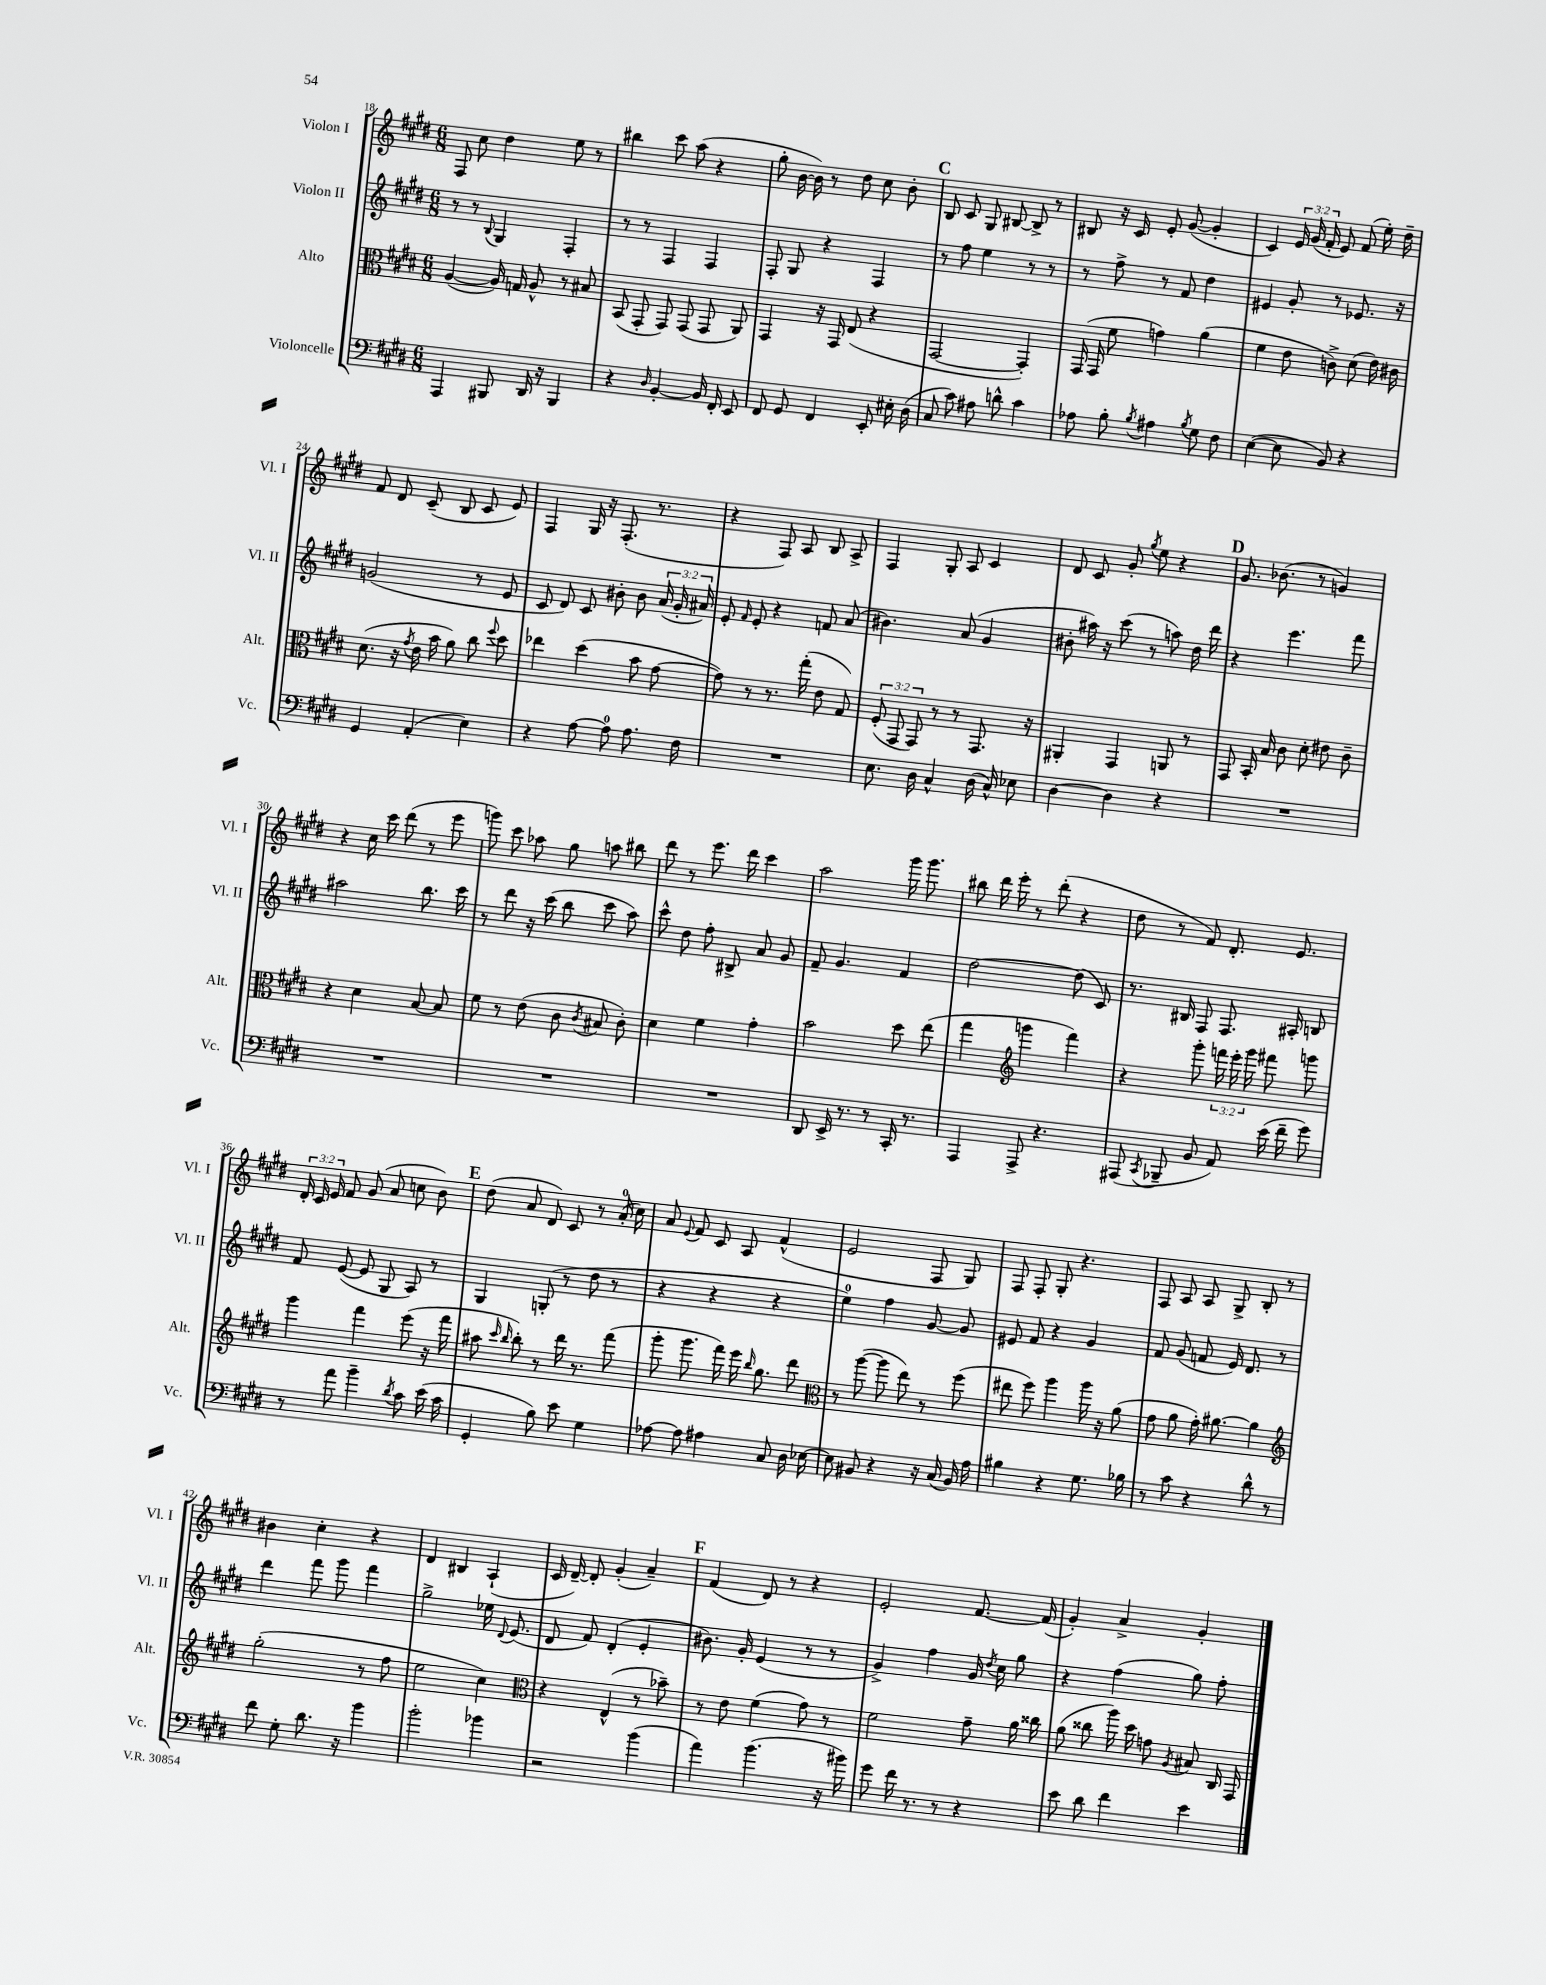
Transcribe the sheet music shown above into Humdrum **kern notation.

**kern	**kern	**kern	**kern
*part4	*part3	*part2	*part1
*staff4	*staff3	*staff2	*staff1
*I"Violoncelle	*I"Alto	*I"Violon II	*I"Violon I
*I'Vc.	*I'Alt.	*I'Vl. II	*I'Vl. I
*clefF4	*clefC3	*clefG2	*clefG2
*k[f#c#g#d#]	*k[f#c#g#d#]	*k[f#c#g#d#]	*k[f#c#g#d#]
*M6/8	*M6/8	*M6/8	*M6/8
=18	=18	=18	=18
4AAA/	([4A/	8r	8F#/
.	.	8r	8cc#\
.	.	8qqB/	.
8BBB#X/	16A/])	4G#/	4dd#\
.	16Gn/	.	.
16DD#/	8A^^/	.	.
16r	.	.	.
4BBB#/	8r	4F#'/	8ee\
.	8B#X/	.	8r
=19	=19	=19	=19
4r	(8BB/	8r	4bb#X\
.	8GG#'/	8r	.
16qqD#/	.	.	.
[4BB'/	8GG#/)	4F#/	8ccc#\
.	(8GG#/	.	(8aa\
16BB/]	8GG#/	4F#/	4r
16FF#'/	.	.	.
8EE/	8AA/)	.	.
=20	=20	=20	=20
8FF#/	4GG#/	8F#'/	8gg#'\
8GG#/	.	8G#/	[16b\
.	.	.	16b\])
4FF#/	16r	4r	8r
.	16GG#/	.	.
.	(8E/	.	8dd#\
8EE'/	4r	4F#/	8cc#\
16E#X'\	.	.	8b'\
(16D#\	.	.	.
!!LO:REH:place=s1:t=C
=21	=21	=21	=21
8C#/	[2GG#/	8r	8B/
8c#\)	.	8ff#\	8c#/
8A#X\	.	4ee\	8G#/
8dn^^\	.	.	[8B#X/
4c#\	4GG#'/])	8r	8B#^/]
.	.	8r	8r
=22	=22	=22	=22
8A-X\	(16GG#/	8r	8B#X/
.	16GG#/	.	.
8B'\	8f#\	8ff#^\	16r
.	.	.	16c#/
8qB/	.	.	.
4A#X\	4gn\)	8r	8e'/
.	.	8f#/	([8g#/
8qB/	.	.	.
8G#\	(4a\	4dd#\	4g#'/]
8F#\	.	.	.
=23	=23	=23	=23
([4E\	4f#\	4e#X/	4c#/)
8E\]	8e\	8g#'/	24e/
.	.	.	(24g#/
.	.	.	24f#'/
8BB/)	8cn^\)	8r	8e/)
4r	(8d#\	8.e-X/	(8f#/
.	16e\)	.	16ee'\)
.	16c#X\	16r	16dd#~\
!!LO:LB:g=z
=24	=24	=24	=24
4GG#/	(8.d#\	(2gn/	8f#/
.	.	.	8d#/
.	16r	.	.
.	8qg#/	.	.
(4AA'/	16e\	.	(8c#~/
.	16b\	.	.
.	8a\)	.	8B/
4E\)	8cc#\	8r	8c#/
.	8qqff#/	.	.
.	8dd#\	8e/	8e/)
=25	=25	=25	=25
4r	4ee-X\	8c#/	4F#/
.	.	8d#/)	.
[8A\	(4dd#\	8c#/	16G#/
.	.	.	16r
8A\]	.	8b#X'\	(8.F#'/
8.A\	8b\	8b#\	.
.	.	.	8.r
.	[8g#\	(24a/	.
.	.	24g#'/	.
16F#\	.	.	.
.	.	24a#X/)	.
=26	=26	=26	=26
2.r	8g#\])	8e'/	4r
.	.	16qqf#/	.
.	8r	8e'/	.
.	8.r	4r	8F#/)
.	.	.	8A/
.	(16gg#'\	.	.
.	8e\	8fn/	8B/
.	8G#/)	(8a/	8A^/
=27	=27	=27	=27
8.E\	(12F#'/	4.b#X\)	4F#/
.	12GG#/	.	.
.	12GG#/)	.	.
16D#\	.	.	.
4C#^^/	8r	.	8G#'/
.	8r	(8a/	8A/
(16D#\	8.GG#/	4g#/	4c#/
16C#^^/)	.	.	.
8E-X\	.	.	.
.	16r	.	.
=28	=28	=28	=28
[4D#\	4AA#X'/	8b#X'\	8d#/
.	.	16aa#X\)	8c#/
.	.	16r	.
4D#\]	4GG#/	(8ccc#\	8g#'/
.	.	.	8qgg#/
.	.	8r	8ee\
4r	8AAn/	8aan\)	4r
.	8r	16dd#\	.
.	.	16ddd#\	.
!!LO:REH:place=s1:t=D
=29	=29	=29	=29
2.r	8GG#/	4r	8.g#/
.	16BB'/	.	.
.	16B/	.	(8.b-X\
.	8c#\	4.eee\	.
.	8d#'\	.	8r
.	8e#X\	.	4gn/)
.	8c#~\	8fff#\	.
!!LO:LB:g=z
=30	=30	=30	=30
2.r	4r	2aa#X\	4r
.	4d#\	.	16cc#\
.	.	.	16ccc#\
.	.	.	(8ddd#\
.	[8B/	8.bb\	8r
.	8B/]	.	8eee\
.	.	16ccc#\	.
=31	=31	=31	=31
2.r	8f#\	8r	8gggn\)
.	8r	8ddd#\	8ccc#\
.	(8e\	16r	8aa-X\
.	.	(16ccc#\	.
.	8c#\	8bb\	8gg#\
.	8qc#/	.	.
.	8B#X/	8ccc#\	8aan\
.	8c#'\)	8aa\)	8bb#X\
=32	=32	=32	=32
2.r	4d#\	8ccc#^^\	8ddd#\
.	.	8dd#\	8r
.	4f#\	8ff#'\	8.eee\
.	.	8B#X^/	.
.	.	.	16ddd#\
.	4g#'\	8a/	4ccc#\
.	.	8g#/	.
=33	=33	=33	=33
8DD#/	2b\	8f#~/	2aa\
16EE^/	.	4.g#/	.
8.r	.	.	.
8r	.	.	.
16CC#'/	8dd#\	4f#/	16ggg#\
8.r	.	.	8.ggg#\
.	(8ee\	.	.
=34	=34	=34	=34
4AAA/	4gg#\	[2dd#\	8bb#X\
.	.	.	16ddd#\
.	.	.	16eee'\
*	*clefG2	*	*
8AAA^/	4gggn\	.	8r
4.r	.	.	(8ddd#'\
.	4fff#\)	(8dd#\]	4r
.	.	8c#/)	.
=35	=35	=35	=35
(8AAA#X/	4r	8.r	8dd#\
8qCC#/	.	.	.
8BBB-X~/	.	.	8r
.	.	16B#X/	.
8BB/	8ggg#'\	8F#/	8f#/)
8AA/)	24fffn\	8.F#/	8.d#'/
.	24eee'\	.	.
.	24ggg#\	.	.
(16e\	8fff#X\	.	.
16f#~\	.	16A#X'/	8.e/
8g#\)	8gggn\	8Bn/	.
!!LO:LB:g=z
=36	=36	=36	=36
8r	4ggg#\	8f#/	24d#'/
.	.	.	24c#/
.	.	.	24e/
8a\	.	([8e/	8f#/
4b~\	4fff#\	8e/]	(8g#/
.	.	8G#/	8a/
8qd#/	.	.	.
8c#\	(8eee\	8A/)	8ccn\
(16e\	16r	8r	8b\)
16c#\	16fff#\	.	.
!!LO:REH:place=s1:t=E
=37	=37	=37	=37
4GG#'/	8aa#X\	4G#/	(8dd#\
.	16qqccc#/	.	.
.	16qqbb/	.	.
.	8bb'\)	.	8a/
8B\)	8r	(8Gn'/	8d#/)
8e\	16ddd#\	8r	8c#/
.	8.r	.	.
4G#\	.	8dd#\	8r
.	(8fff#\	8r	(16a'/
.	.	.	16cc#\)
=38	=38	=38	=38
[8A-X\	8ggg#'\	4r	8a/
.	.	.	8qqe/
8A-\]	8.ggg#\	.	8f#/
4A#X\	.	4r	8c#/
.	16fff#\)	.	.
.	16eee\	.	8A/
.	16qqbb/	.	.
.	8.gg#\	.	.
8C#/	.	4r	(4f#^^/
16D#\	8ddd#\	.	.
[16E-X\	.	.	.
=39	=39	=39	=39
*	*clefC3	*	*
8E-\]	8r	4ee\)	2e/
8BB#X/	([8aa\	.	.
4r	8aa\]	4ff#\	.
.	8ee\)	.	.
16r	8r	[8g#/	8F#/
(16C#/	.	.	.
16BB#/)	(8ff#\	8g#/]	8G#/)
16A\	.	.	.
=40	=40	=40	=40
4B#X\	8ee#X\	8e#X/	8F#/
.	8ff#\)	8f#/	8F#'/
4r	4aa\	4r	8G#'/
.	.	.	4.r
8.G#\	16aa\	4g#/	.
.	16r	.	.
.	(8a\	.	.
16B-X\	.	.	.
=41	=41	=41	=41
8r	8g#\	8f#/	8F#/
8c#\	8a\	(8g#/	8A/
4r	16g#'\)	8fn/	8A/
.	[8.a#X\	.	.
.	.	16e/)	8G#^/
.	.	8.d#/	.
8d#^^\	4a#\]	.	8B'/
8r	.	8r	8r
!!LO:LB:g=z
=42	=42	=42	=42
*	*clefG2	*	*
8f#\	(2gg#'\	4ddd#\	4b#X\
8G#'\	.	.	.
8.d#\	.	8fff#\	4cc#'\
.	.	8ggg#\	.
16r	.	.	.
4b\	8r	4fff#\	4r
.	8ff#\	.	.
=43	=43	=43	=43
2b'\	2ee\	2gg#^\	4d#/
.	.	.	4B#X/
4b-X\	4cc#\)	16ee-X\	(4A`/
.	.	8qqd#/	.
.	.	(8.e/	.
=44	=44	=44	=44
*	*clefC3	*	*
2r	4r	8d#/	16c#/
.	.	.	[16d#~/)
.	.	8f#/)	8d#'/]
.	(4E^^/	(4d#'/	(4g#'/
(4b\	8r	4e'/	4a~/)
.	8b-X~\)	.	.
!!LO:REH:place=s1:t=F
=45	=45	=45	=45
4a\)	8r	8.b#X\)	(4f#/
.	8e\	.	.
.	.	16g#'/	.
(4.b\	(4f#\	(4e/	8d#/)
.	.	.	8r
.	8g#\)	8r	4r
16r	8r	8r	.
16b#X\)	.	.	.
=46	=46	=46	=46
8g#\	2f#\	4g#^/)	2e'/
16f#\	.	.	.
8.r	.	.	.
.	.	4ff#\	.
8r	.	.	.
4r	8g#~\	16g#/	[8.f#/
.	.	8qdd#/	.
.	.	16cc#\	.
.	16a\	8gg#\	.
.	16cc##X\	.	(16f#/]
=47	=47	=47	=47
8e\	(8a\	4r	4g#'/)
8d#\	8cc##X\	.	.
4f#\	16aa\)	(4ff#\	4a^/
.	16dd#\	.	.
.	8gn\	.	.
.	8qA/	.	.
4e\	8B#X/	8gg#\)	4g#'/
.	16C#/	8ff#'\	.
.	16GG#/	.	.
==	==	==	==
*-	*-	*-	*-
